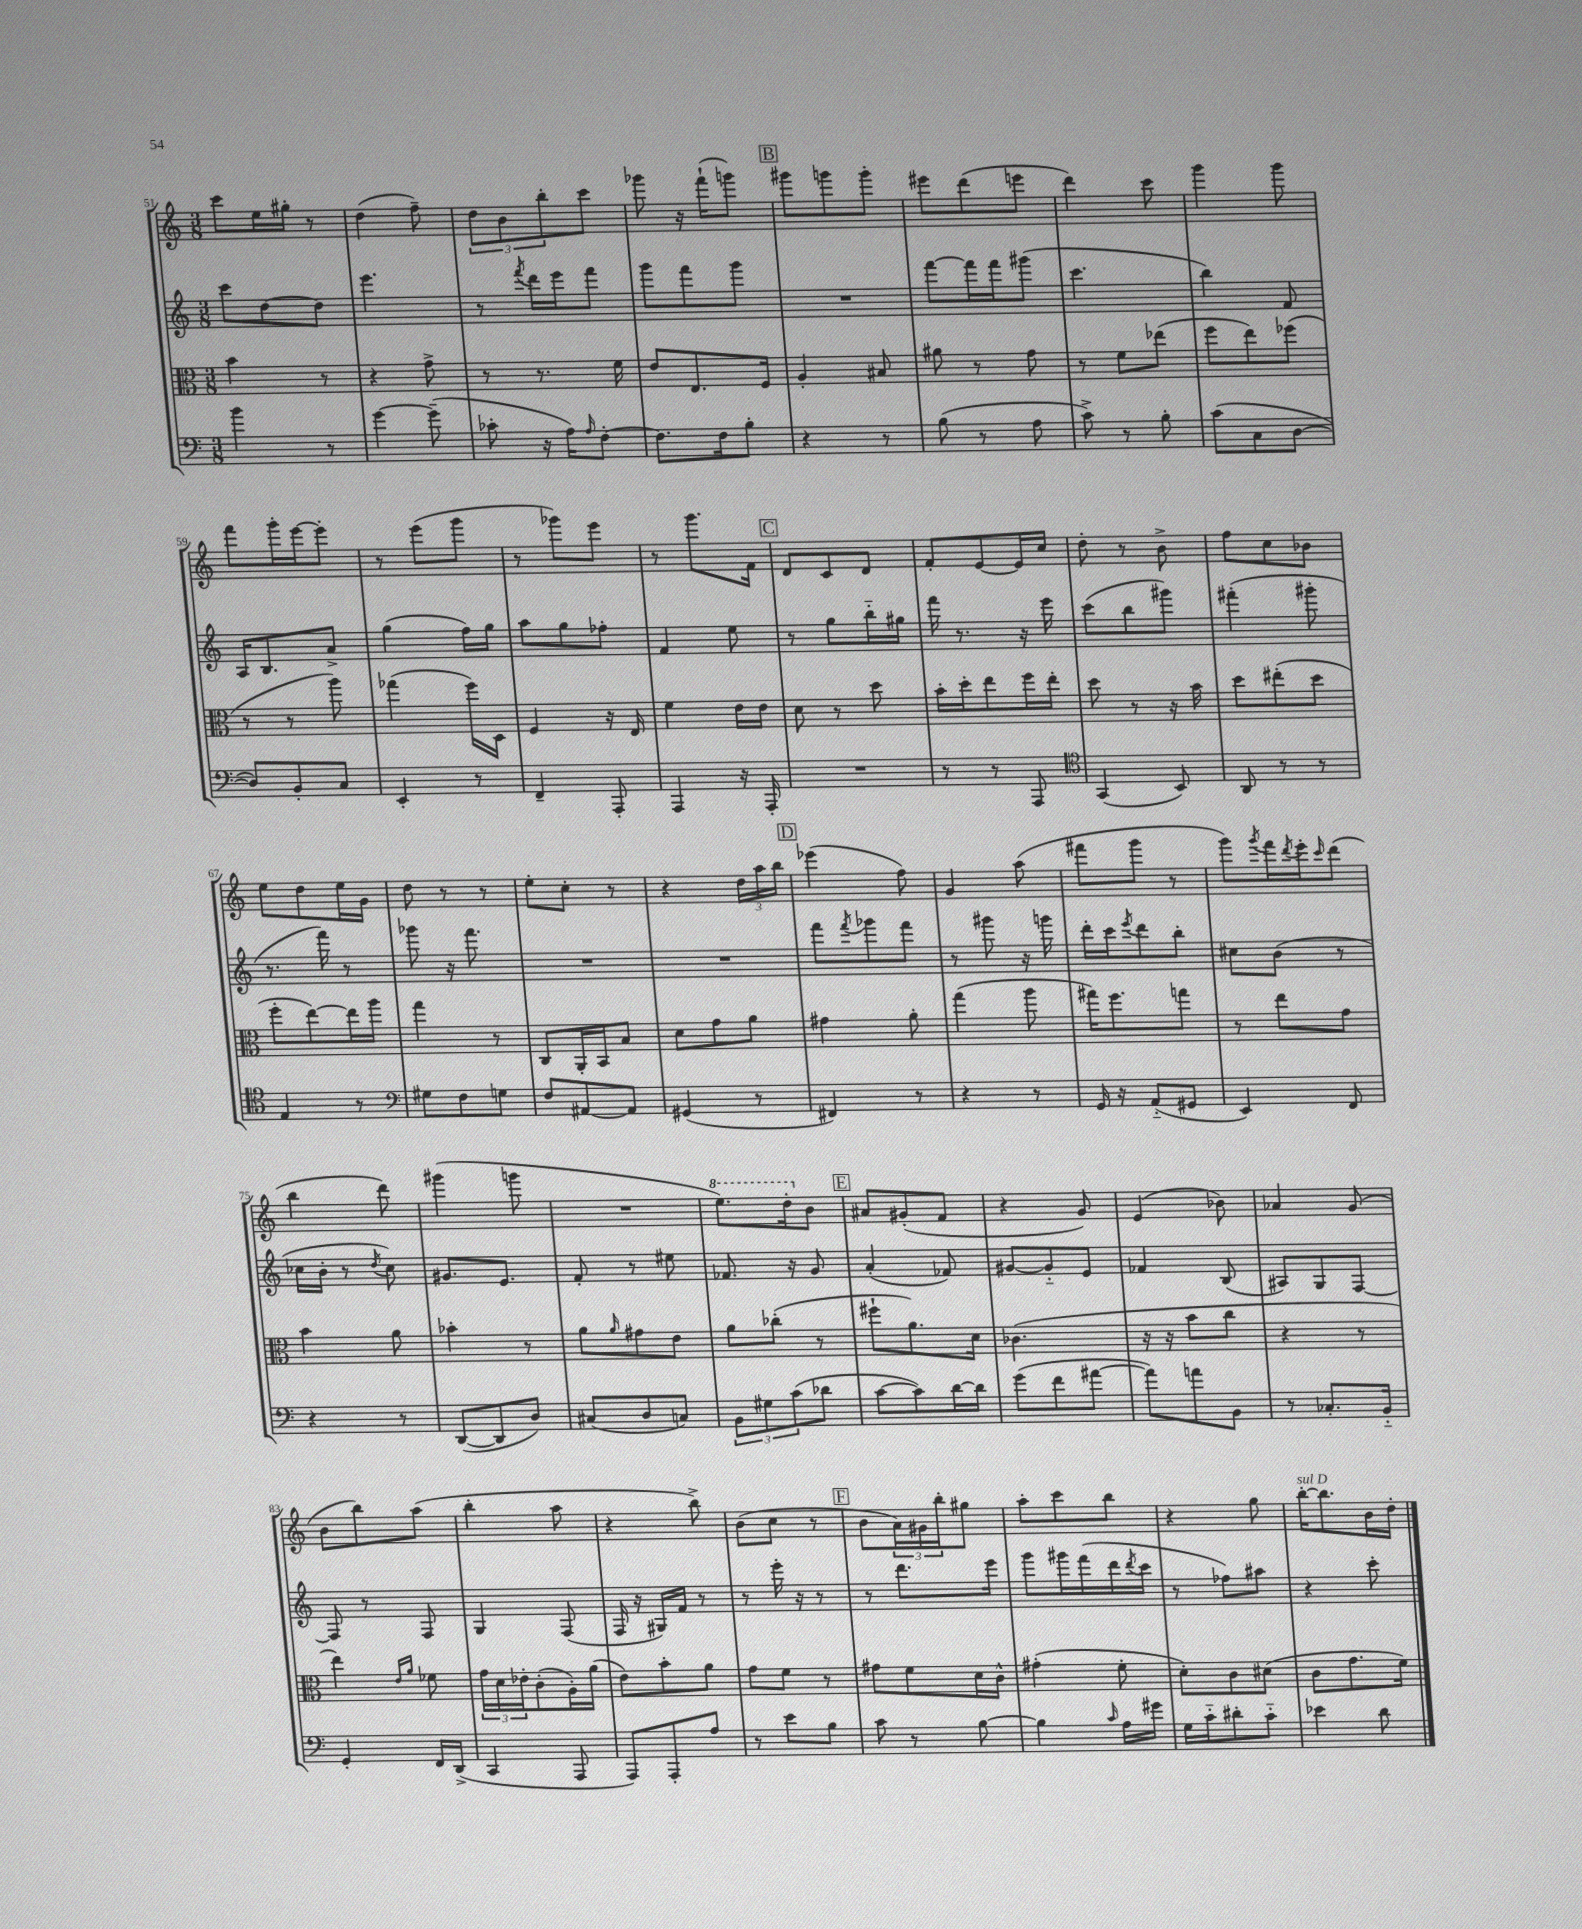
<<
\new StaffGroup <<
\new Staff = "s0" {
    \clef treble \key c \major \numericTimeSignature \time 3/8
    c'''8 e''16 gis''16-. r8 |
    d''4( f''8--) |
    \tuplet 3/2 { d''8 b'8 b''8-. } c'''8 |
    ges'''8 r16 f'''16-!( g'''8) |
    \mark \markup { \box "B" } gis'''8 g'''8 g'''8-. |
    eis'''8 d'''8( e'''8 |
    d'''4) c'''8 |
    g'''4 g'''8 |
    f'''8 g'''16-. e'''16~ e'''8-. |
    r8 e'''8( g'''8 |
    r8 ges'''8) e'''8 |
    r8 g'''8. f'16 |
    \mark \markup { \box "C" } d'8 c'8 d'8 |
    f'8-. e'8~ e'16 c''16 |
    d''8-. r8 b'8-> |
    f''8 c''8 bes'8 |
    e''8 d''8 e''16 g'16 |
    d''8 r8 r8 |
    e''8-. c''8-. r8 |
    r4 \tuplet 3/2 { d''16 a''16 b''16 } |
    \mark \markup { \box "D" } ees'''4( f''8) |
    g'4 a''8( |
    fis'''8 g'''8 r8 |
    g'''8) \acciaccatura { g'''8 } f'''16 \acciaccatura { d'''8 } e'''16-. \grace { c'''16 } d'''8( |
    b''4 d'''8) |
    gis'''4( g'''8 |
    R4. |
    \ottava #1 e'''8.) d'''16-. \ottava #0 b'8 |
    \mark \markup { \box "E" } ais'8 gis'8-.( f'8 |
    r4 g'8) |
    e'4( bes'8) |
    aes'4 g'8( |
    b'8 b''8) a''8( |
    b''4-. a''8 |
    r4 b''8->) |
    b'8( c''8 r8 |
    \mark \markup { \box "F" } b'8 \tuplet 3/2 { a'16) gis'16 b''16-. } gis''8 |
    a''8-. c'''8 b''8 |
    r4 g''8 |
    b''16~-.^\markup { \italic "sul D" } b''8. b'16 d''16-. \bar "|." |
}
\new Staff = "s1" {
    \clef treble \key c \major \numericTimeSignature \time 3/8
    c'''8 d''8~ d''8 |
    e'''4. |
    r8 \acciaccatura { f'''8 } d'''16 e'''16 f'''8 |
    g'''8 f'''8 g'''8 |
    \mark \markup { \box "B" } R4. |
    f'''8~ f'''16 f'''16 gis'''8( |
    c'''4. |
    b''4) f'8 |
    a16 b8. a'8-> |
    g''4( f''16) g''16 |
    a''8 g''8 fes''8-. |
    f'4 e''8 |
    \mark \markup { \box "C" } r8 g''8 b''16-_ gis''16 |
    f'''16 r8. r16 e'''16 |
    c'''8( b''8 gis'''8) |
    fis'''4-.( gis'''8-. |
    r8. f'''16) r8 |
    ges'''8 r16 f'''8. |
    R4. |
    R4. |
    \mark \markup { \box "D" } f'''8 \acciaccatura { f'''8 } ges'''8 f'''8 |
    r8 gis'''8 r16 g'''16 |
    d'''16-. c'''16 \acciaccatura { e'''8 } d'''8 b''8-. |
    cis''8 b'8( r8 |
    ces''16 b'16-. r8 \acciaccatura { d''8 } ces''8) |
    gis'8. e'8. |
    f'8-. r8 eis''8 |
    fes'8. r16 g'8 |
    \mark \markup { \box "E" } a'4-.( fes'8) |
    gis'8~ gis'8-_ e'8 |
    fes'4 b8( |
    ais8) g8 f8~ |
    f8 r8 f8 |
    g4 f8( |
    f16 r16 gis16) f'16 r8 |
    r8 e'''16-. r16 r8 |
    \mark \markup { \box "F" } r8 d'''8. e'''16 |
    g'''8 gis'''16 f'''16( d'''16 \acciaccatura { d'''8 } c'''16 |
    r8 fes''8) ais''8 |
    r4 c'''8-. \bar "|." |
}
\new Staff = "s2" {
    \clef alto \key c \major \numericTimeSignature \time 3/8
    b'4 r8 |
    r4 g'8-> |
    r8 r8. f'16 |
    e'8 e8. f16 |
    \mark \markup { \box "B" } a4-. bis8 |
    ais'8 r8 g'8 |
    r8 f'8 ees''8( |
    f''8 e''8) fes''8( |
    r8 r8 a''8) |
    ges''4( f''16) d16 |
    f4 r16 e16 |
    f'4 e'16 e'16 |
    \mark \markup { \box "C" } d'8 r8 d''8 |
    b'16-. d''16-. e''8 f''16 e''16-. |
    d''8 r8 r16 b'16 |
    d''8 eis''8-.( d''8 |
    f''8-. e''8~) e''16 a''16 |
    g''4 r8 |
    c8 a,16-. b,16 b8 |
    d'8 g'8 a'8 |
    \mark \markup { \box "D" } gis'4 a'8-. |
    g''4( a''8 |
    gis''16) f''8. g''8 |
    r8 e''8 g'8 |
    b'4 a'8 |
    bes'4-. r8 |
    a'8 \grace { a'16 } gis'8 e'8 |
    a'8 ces''8-.( r8 |
    \mark \markup { \box "E" } fis''8-! a'8.) d'16 |
    ces'4.( |
    r16 r16 b'8 c''8 |
    r4 r8 |
    e''4) \grace { e'16 a'16 } fes'8 |
    \tuplet 3/2 { g'16 d'16 ees'16-. } c'8-.( a16-.) a'16( |
    e'8) b'8-. a'8 |
    g'8 f'8 r8 |
    \mark \markup { \box "F" } gis'8 f'8 d'16 c'16-^ |
    gis'4-.( f'8-. |
    d'8-.) c'8 dis'8( |
    c'8 g'8. f'16) \bar "|." |
}
\new Staff = "s3" {
    \clef bass \key c \major \numericTimeSignature \time 3/8
    b'4 r8 |
    g'4~ g'8--( |
    ces'8-. r16 a16) \grace { a16 } f8~-. |
    f8. f16 b8-. |
    \mark \markup { \box "B" } r4 r8 |
    b8( r8 a8 |
    c'8->) r8 b8-. |
    c'8( c8 d8~ |
    d8) b,8-. c8 |
    e,4-. r8 |
    f,4-- a,,8-. |
    a,,4 r16 a,,16-. |
    \mark \markup { \box "C" } R4. |
    r8 r8 a,,8 |
    \clef tenor g,4( b,8) |
    a,8 r8 r8 |
    e4 r8 |
    \clef bass gis8 f8 g8 |
    f8 ais,8~ ais,8 |
    gis,4( r8 |
    \mark \markup { \box "D" } fis,4) r8 |
    r4 r8 |
    g,16 r16 a,8-_( gis,8 |
    e,4) f,8 |
    r4 r8 |
    d,8~( d,8 d8) |
    cis8( d8 c8) |
    \tuplet 3/2 { b,8 gis8 c'8( } des'8 |
    \mark \markup { \box "E" } c'8~ c'8) d'16~ d'16 |
    g'8( f'8 ais'8~ |
    ais'8) a'8 b,8 |
    r8 ces8.-. b,16-_ |
    g,4-. f,16 d,16->( |
    c,4 a,,8 |
    a,,8) a,,8-. a8 |
    r8 e'8 b8 |
    \mark \markup { \box "F" } c'8 r8 b8~ |
    b4 \grace { c'16 } a16 gis'16 |
    g16 c'16-_ dis'8-. c'8-_ |
    ees'4 d'8 \bar "|." |
}
>>
>>
\layout { \context { \Score currentBarNumber = #51 } }
